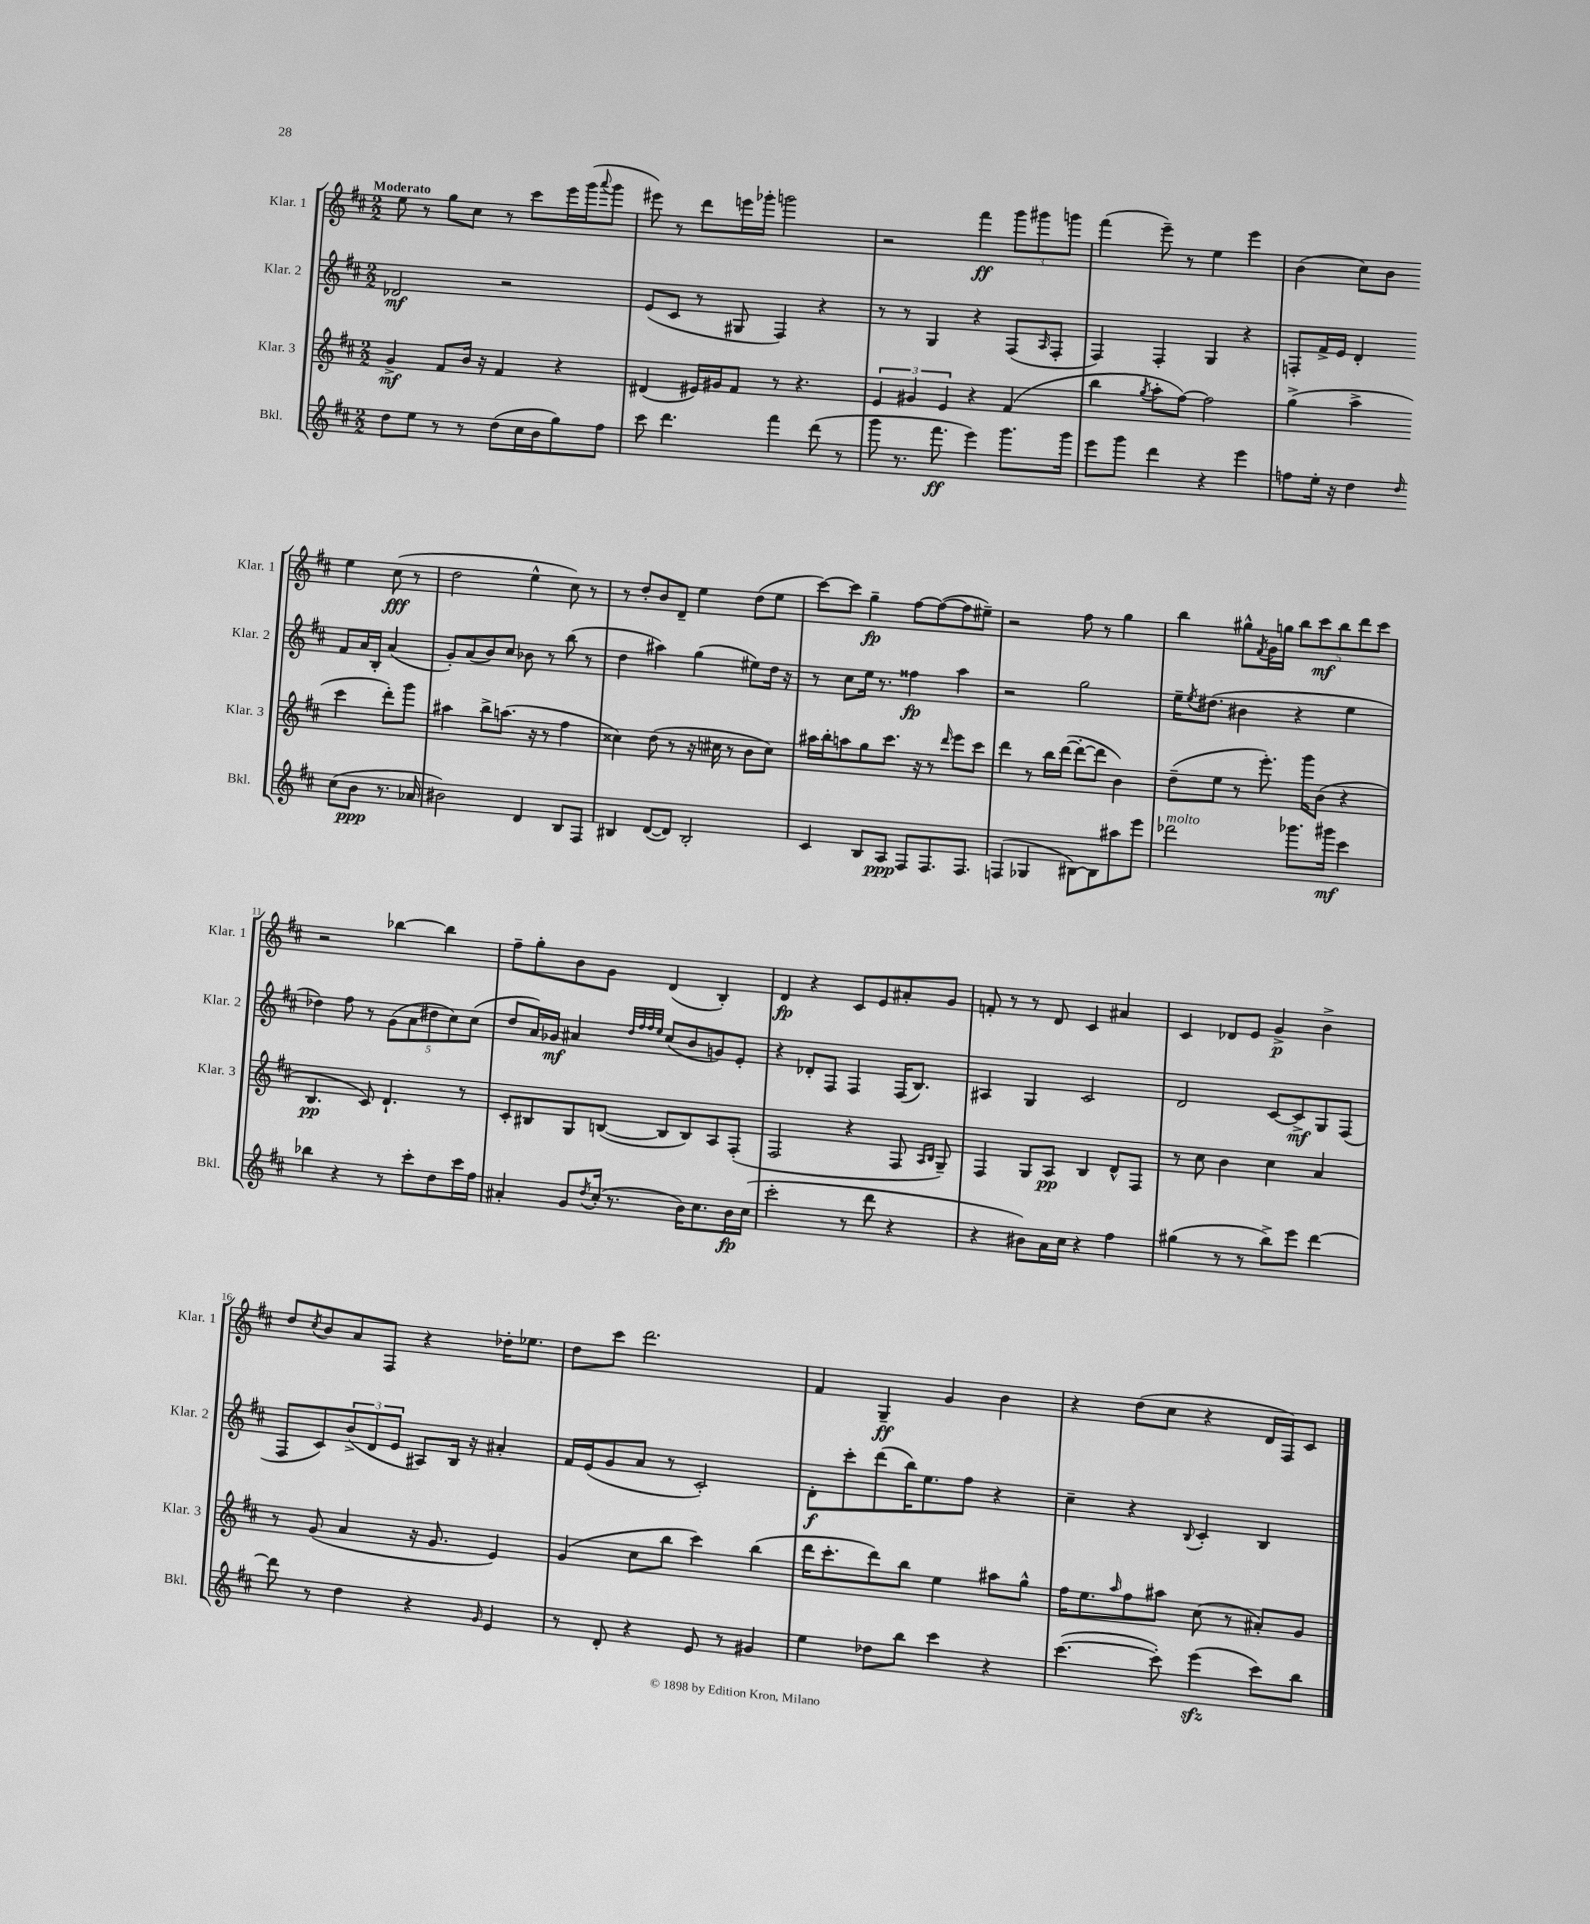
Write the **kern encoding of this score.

**kern	**kern	**kern	**kern
*staff4	*staff3	*staff2	*staff1
*clefG2	*clefG2	*clefG2	*clefG2
*k[f#c#]	*k[f#c#]	*k[f#c#]	*k[f#c#]
*M2/2	*M2/2	*M2/2	*M2/2
8dd	4g^	2d-	8ee
8ee	.	.	8r
8r	8f#	.	8gg
8r	16b	.	8cc#
.	16r	.	.
(8dd	4f#	2r	8r
16cc#	.	.	8ccc#
16b	.	.	.
8gg)	4r	.	16eee
.	.	.	(16ggg
.	.	.	8qqaaa
8ff#	.	.	8ggg
=	=	=	=
8ccc#	(4d#	(8e	8eee#)
4.ddd	.	8c#	8r
.	16e#)	8r	8ddd
.	16g#	.	.
.	8f#	8G#	16eee
.	.	.	16ggg-'
4fff#	8r	4F#)	2ggg
.	4.r	.	.
(8ddd	.	4r	.
8r	.	.	.
=	=	=	=
8ggg	6e	8r	2r
8.r	.	8r	.
.	6g#	.	.
.	.	4G	.
8.fff#	.	.	.
.	6e	.	.
4eee)	4r	4r	4fff#
8.ggg	(4f#	(8F#	12ggg
.	.	.	12ggg#
.	.	16qqA	.
.	.	8F#'	.
.	.	.	12ggg
16ggg	.	.	.
=	=	=	=
8eee	4bb	4F#)	(4fff#
8ggg	.	.	.
.	8qgg	.	.
4ddd	8aa'	4F#'	8eee~)
.	[8ff#)	.	8r
4r	2ff#]	4G	4ee
4eee	.	4r	4eee
=	=	=	=
8ff	(4gg^	8F'	(4b
16ee'	.	16f#^	.
16r	.	16e	.
4dd	4aa^	4d'	8cc#)
.	.	.	8b
16qqdd	.	.	.
(8cc#	4ccc#	8f#	4ee
8b	.	16a	.
.	.	16B'	.
8.r	8ddd')	(4a	(8cc#
.	8ggg	.	8r
16a-	.	.	.
=	=	=	=
2b#)	4aa#	8g')	2dd
.	.	(8a	.
.	8bb^	8b)	.
.	(8.aa	8cc#	.
4d	.	8b-	4ee^^
.	16r	.	.
.	8r	8r	.
8B	4ff#	(8bb	8cc#)
8F#	.	8r	8r
=	=	=	=
4B#	4cc##)	4dd	8r
.	.	.	8dd'
([8d	(8dd	4aa#)	8b
8d])	8r	.	8d~
2B#'	16r	(4gg	4ee
.	16cc#	.	.
.	8r	.	.
.	8b	8ee#)	(8dd
.	8cc#)	16dd	8ee
.	.	16r	.
=	=	=	=
4c#	16aa#	8r	[8ccc#)
.	16bb'	.	.
.	8aa	8cc#	8ccc#]
8B	8gg	16ee	4gg~
.	.	8.r	.
8A	8.ccc#	.	.
8F#	.	4ff##	[8ff#
.	16r	.	.
8.F#	8r	.	(8ff#_
.	16qqddd	.	.
.	8eee	4aa	8ff#]
8.F#	.	.	.
.	8ccc#	.	8ee#~)
=	=	=	=
(4F	4ddd	2r	2r
4G-	8r	.	.
.	16bb	.	.
.	([16ddd	.	.
[8B#)	8ddd'_	2gg	8ff#
8B#]	8ddd]	.	8r
8aa#	4b)	.	4gg
8eee	.	.	.
=	=	=	=
2ddd-	(8dd~	16ee~	4bb
.	.	8qee	.
.	.	(8.dd#	.
.	8ee	.	.
.	8r	4b#	8gg#^^
.	.	.	8qf#
.	8.eee')	.	16g
.	.	.	16gg
8.ggg-	.	4r	10bb
.	16ggg	.	.
.	.	.	10ccc#
.	(8b	.	.
16ggg#	.	.	.
.	.	.	10bb
4ccc#	4r	4ee	.
.	.	.	10ddd
.	.	.	10ccc#
=	=	=	=
4bb-	4.B	4dd-)	2r
4r	.	8ff#	.
.	8c#)	8r	.
8r	4.d`	(10g	[4bb-
.	.	10a	.
8ccc#'	.	.	.
.	.	10dd#	.
8dd	.	.	4bb-]
.	.	10cc#)	.
16ccc#	8r	.	.
.	.	(10cc#	.
16ff#	.	.	.
=	=	=	=
4a#'	8c#'	8dd	8ff#~
.	8B#	16a)	8gg'
.	.	16g-	.
8g	8G	4a#	8b
8qdd	.	.	.
(16cc#'	([8B	.	8g
8.r	.	.	.
.	.	32qqdd	.
.	.	32qqff#	.
.	.	32qqff#	.
.	.	32qqee	.
.	8B]	(8cc#	(4d
16b)	8B)	8b	.
8.cc#	.	.	.
.	8A	8g)	4B')
16b	(8F#'	8e'	.
(16cc#	.	.	.
=	=	=	=
2ccc#'	2F#	4r	4d
.	.	8d-'	4r
.	.	8F#	.
8r	4r	4F#	8c#
8ddd	.	.	8e
4r	8F#	(16F#	8a#'
.	.	8.B)	.
.	16qqA	.	.
.	16qqB	.	.
.	8G~)	.	8g
=	=	=	=
4r	4F#	4A#	8f'
.	.	.	8r
8b#)	8G	4G	8r
16a	8A	.	8d
16cc#	.	.	.
4r	4B	2c#	4c#
4ff#	8d^^	.	4a#
.	8F#	.	.
=	=	=	=
(4gg#	8r	2d	4c#
.	8cc#	.	.
8r	4b	.	8d-
8r	.	.	8e
8bb^)	4cc#	[8c#	4g^
8eee	.	8c#^]	.
[4ddd	4a	8G	4b^
.	.	(8F#	.
=	=	=	=
8ddd]	8r	8F#	8dd
.	.	.	8qcc#
8r	(8g	8c#)	8b
4dd	4a	(12b^	8a
.	.	12d	.
.	.	.	8F#
.	.	12e	.
4r	16r	8A#)	4r
.	8.g	.	.
.	.	16B	.
.	.	16r	.
16qqg	.	.	.
4e	4e)	4a#'	16dd-'
.	.	.	8.ee-
=	=	=	=
8r	(4g	16f#	8dd
.	.	(16e	.
8d'	.	8g	8ccc#
4r	8cc#	8a	2.ddd
.	8bb	8r	.
8e	4ccc#)	2c#')	.
8r	.	.	.
4g#	(4bb	.	.
=	=	=	=
4ee	16ddd	8d'	4f#
.	8.ccc#'	.	.
.	.	8ccc#'	.
8dd-	8ddd)	(8ddd	4G~
8bb	8bb	16bb)	.
.	.	8.ee	.
4ccc#	4ee	.	4g
.	.	8ff#	.
4r	8aa#	4r	4b
.	8gg^^	.	.
=	=	=	=
([4.ccc#	16ff#	4cc#~	4r
.	8.ee	.	.
.	16qqaa	.	.
.	8ff#	4r	(8dd
8ccc#'])	8aa#	.	8cc#
.	.	8qqB	.
(4eee	(8cc#	4c#'	4r
.	8r	.	.
8ccc#)	8a#')	4B	16d
.	.	.	16F#)
8bb	8g	.	8c#
==	==	==	==
*-	*-	*-	*-
